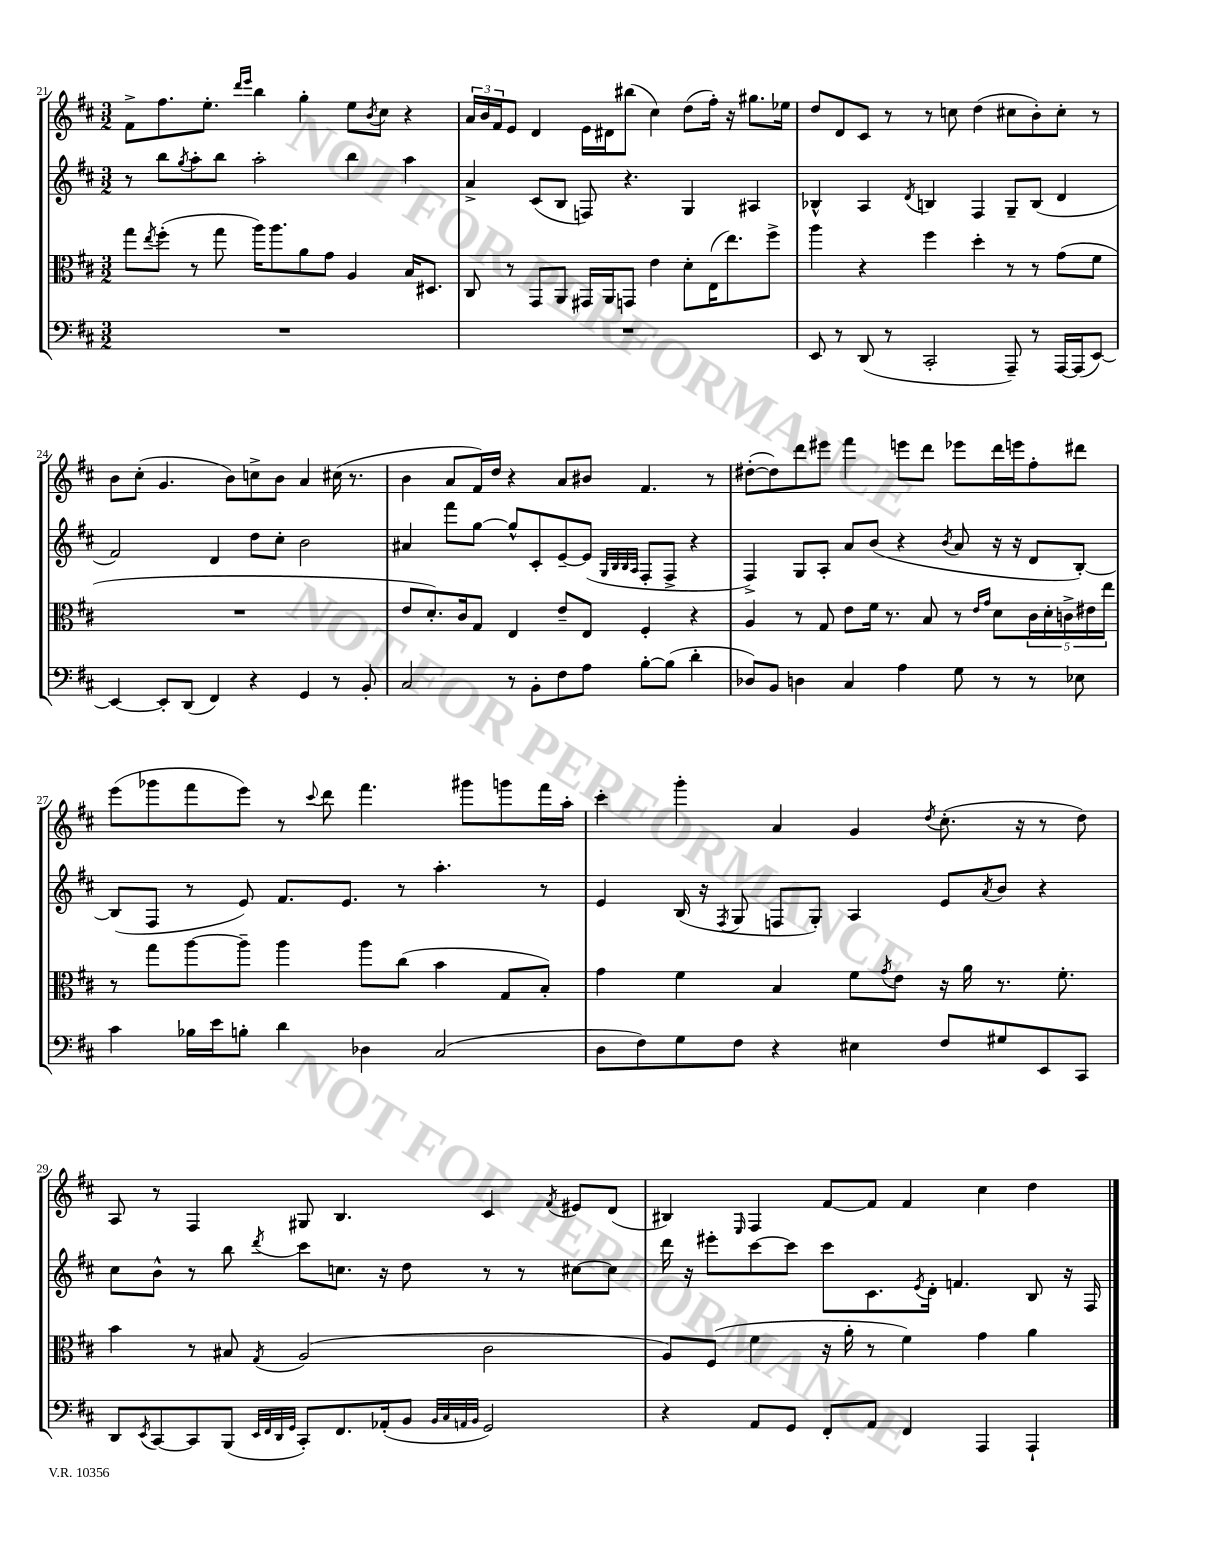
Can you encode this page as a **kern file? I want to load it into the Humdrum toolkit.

**kern	**kern	**kern	**kern
*staff4	*staff3	*staff2	*staff1
*clefF4	*clefC3	*clefG2	*clefG2
*k[f#c#]	*k[f#c#]	*k[f#c#]	*k[f#c#]
*M3/2	*M3/2	*M3/2	*M3/2
1.r	8gg\L	8r	8f#^\L
.	8qee/	.	.
.	(8ff#'\J	8bb\L	8.ff#\
.	.	8qgg/	.
.	8r	8aa'\	.
.	.	.	8.ee'\J
.	8gg\	8bb\J	.
.	.	.	16qqddd/LL
.	.	.	16qqeee/JJ
.	16aa\LK)	2aa'\	4bb\
.	8.aa\	.	.
.	8a\	.	4gg'\
.	8g\J	.	.
.	4A/	4bb\	8ee\L
.	.	.	8qb/
.	.	.	8cc#\J
.	16B/LK	4aa\	4r
.	8.D#/J	.	.
=	=	=	=
1.r	8C#/	4a^/	24a/LL
.	.	.	24b/
.	.	.	24f#/J
.	8r	.	8e/J
.	8GG/L	(8c#/L	4d/
.	8AA/J	8B/J	.
.	16GG#/LL	8F/)	16e\LL
.	16AA/J	.	16d#\J
.	8GG/J	4.r	(8bb#\J
.	4e\	.	4cc#\)
.	8d'\L	4G/	(8dd\L
.	(16E\K	.	16ff#'\Jk)
.	8.ee\)	.	16r
.	.	4A#/	8.gg#\L
.	8ff#^\J	.	.
.	.	.	16ee-\Jk
=	=	=	=
8EE/	4aa\	4B-^^/	8dd/L
8r	.	.	8d/
(8DD/	4r	4A/	8c#/J
8r	.	.	8r
.	.	8qd/	.
2CC#'/	4ff#\	4B/	8r
.	.	.	8cc\
.	4dd'\	4F#/	(4dd\
8AAA~/)	8r	8G~/L	8cc#\L
8r	8r	(8B/J	8b'\)
[16AAA/LL	(8g\L	4d/	8cc#'\J
(16AAA/]J	.	.	.
[8EE/J)	8f#\J	.	8r
=	=	=	=
4EE/_	1.r	2f#/)	8b\L
.	.	.	(8cc#'\J
8EE'/]L	.	.	4.g/
(8DD/J	.	.	.
4FF#/)	.	4d/	.
.	.	.	8b\L)
4r	.	8dd\L	8cc^\
.	.	8cc#'\J	8b\J
4GG/	.	2b\	4a/
8r	.	.	(16cc#\
.	.	.	8.r
8BB'/	.	.	.
=	=	=	=
2C#/	8e/L	4a#/	4b\
.	8.d'/)	.	.
.	.	8fff#\L	8a/L
.	16c#/k	.	.
.	8G/J	[8gg\J	16f#/L)
.	.	.	16dd/JJ
8r	4E/	8gg^^/]L	4r
8BB'\L	.	8c#'/	.
8F#\	8e~/L	[8e~/	8a/L
8A\J	8E/J	(8e/]J	8b#/J
.	.	32qqG/LLL	.
.	.	32qqB/	.
.	.	32qqB/	.
.	.	32qqA/JJJ	.
[8B'\L	4F#'/	8F#'/L	4.f#/
(8B\]J	.	8F#^/J	.
4d'\	4r	4r	.
.	.	.	8r
=	=	=	=
8D-/L)	4A/	4F#^/)	([8dd#'\L
8BB/J	.	.	8dd#\])
4D\	8r	8G/L	8ddd\
.	8G/	8A'/J	8eee#\J
4C#/	8e\L	8a/L	4fff#\
.	16f#\Jk	(8b/J	.
.	8.r	.	.
4A\	.	4r	8eee\L
.	8B/	.	8ddd\J
.	.	8qb/	.
8G\	8r	8a/	8eee-\L
.	16qqe/LL	.	.
.	16qqg/JJ	.	.
8r	8d\L	16r	16ddd\L
.	.	16r	16eee\J
8r	20c#\L	8d/L	8ff#'\
.	20d'\	.	.
.	20c^\	.	.
8E-\	.	[8B'/J)	8ddd#\J
.	20e#\	.	.
.	20ee\JJ	.	.
=	=	=	=
4c#\	8r	(8B/]L	(8eee\L
.	8gg\L	8F#/J	8ggg-\
16B-\LL	[8aa\	8r	8fff#\
16e\J	.	.	.
8B'\J	8aa~\]J	8e/)	8eee\J)
4d\	4aa\	8.f#/L	8r
.	.	.	8qqccc#/
.	.	.	8ddd\
.	.	8.e/J	.
4D-\	8aa\L	.	4.fff#\
.	(8cc#\J	8r	.
(2C#/	4b\	4.aa'\	.
.	.	.	8ggg#\L
.	8G/L	.	8ggg\
.	8B'/J)	8r	16fff#\L
.	.	.	16aa'\JJ
=	=	=	=
8D\L	4g\	4e/	4ccc#'\
8F#\)	.	.	.
8G\	4f#\	(16B/	4ggg'\
.	.	16r	.
.	.	8qF#/	.
8F#\J	.	8G/	.
4r	4B/	8F/L	4a/
.	.	8G'/J)	.
4E#\	8f#\L	4A/	4g/
.	8qg/	.	.
.	8e\J	.	.
.	.	.	8qdd/
8F#/L	16r	8e/L	(8.cc#'\
.	16a\	.	.
.	.	8qa/	.
8G#/	8.r	8b/J	.
.	.	.	16r
8EE/	.	4r	8r
.	8.f#'\	.	.
8CC#/J	.	.	8dd\)
=	=	=	=
8DD/L	4b\	8cc#\L	8A/
8qEE/	.	.	.
[8CC#/	.	8b^^\J	8r
8CC#/]	8r	8r	4F#/
(8BBB/J	8B#/	8bb\	.
32qqEE/LLL	.	.	.
32qqFF#/	.	.	.
32qqDD/	.	.	.
32qqGG/JJJ	8qG/	8qddd/	.
8CC#'/L)	(2A/	8ccc#\L	8G#/
8.FF#/	.	8.cc\J	4.B/
(16AA-'/k	.	16r	.
8BB/J	.	8dd\	.
32qqBB/LLL	.	.	.
32qqC#/	.	.	.
32qqAA/	.	.	.
32qqBB/JJJ	.	.	.
2GG/)	2c#\	8r	4c#/
.	.	8r	.
.	.	.	8qf#/
.	.	[8cc#\L	8e#/L
.	.	8cc#\]J	(8d/J
=	=	=	=
4r	8A/L)	16ddd\	4B#/)
.	.	16r	.
.	(8F#/J	8eee#'\L	.
.	.	.	16qqE/
8AA/L	4f#\	[8ccc#\	4F#/
8GG/J	.	8ccc#\]J	.
8FF#'/L	16r	8ccc#\L	[8f#/L
.	16a'\	.	.
8AA/J	8r	8.c#\	8f#/]J
4FF#/	4f#\)	.	4f#/
.	.	8qe/	.
.	.	16d'\Jk	.
.	.	4.f/	.
4AAA/	4g\	.	4cc#\
4AAA`/	4a\	8B/	4dd\
.	.	16r	.
.	.	16F#/	.
==	==	==	==
*-	*-	*-	*-
